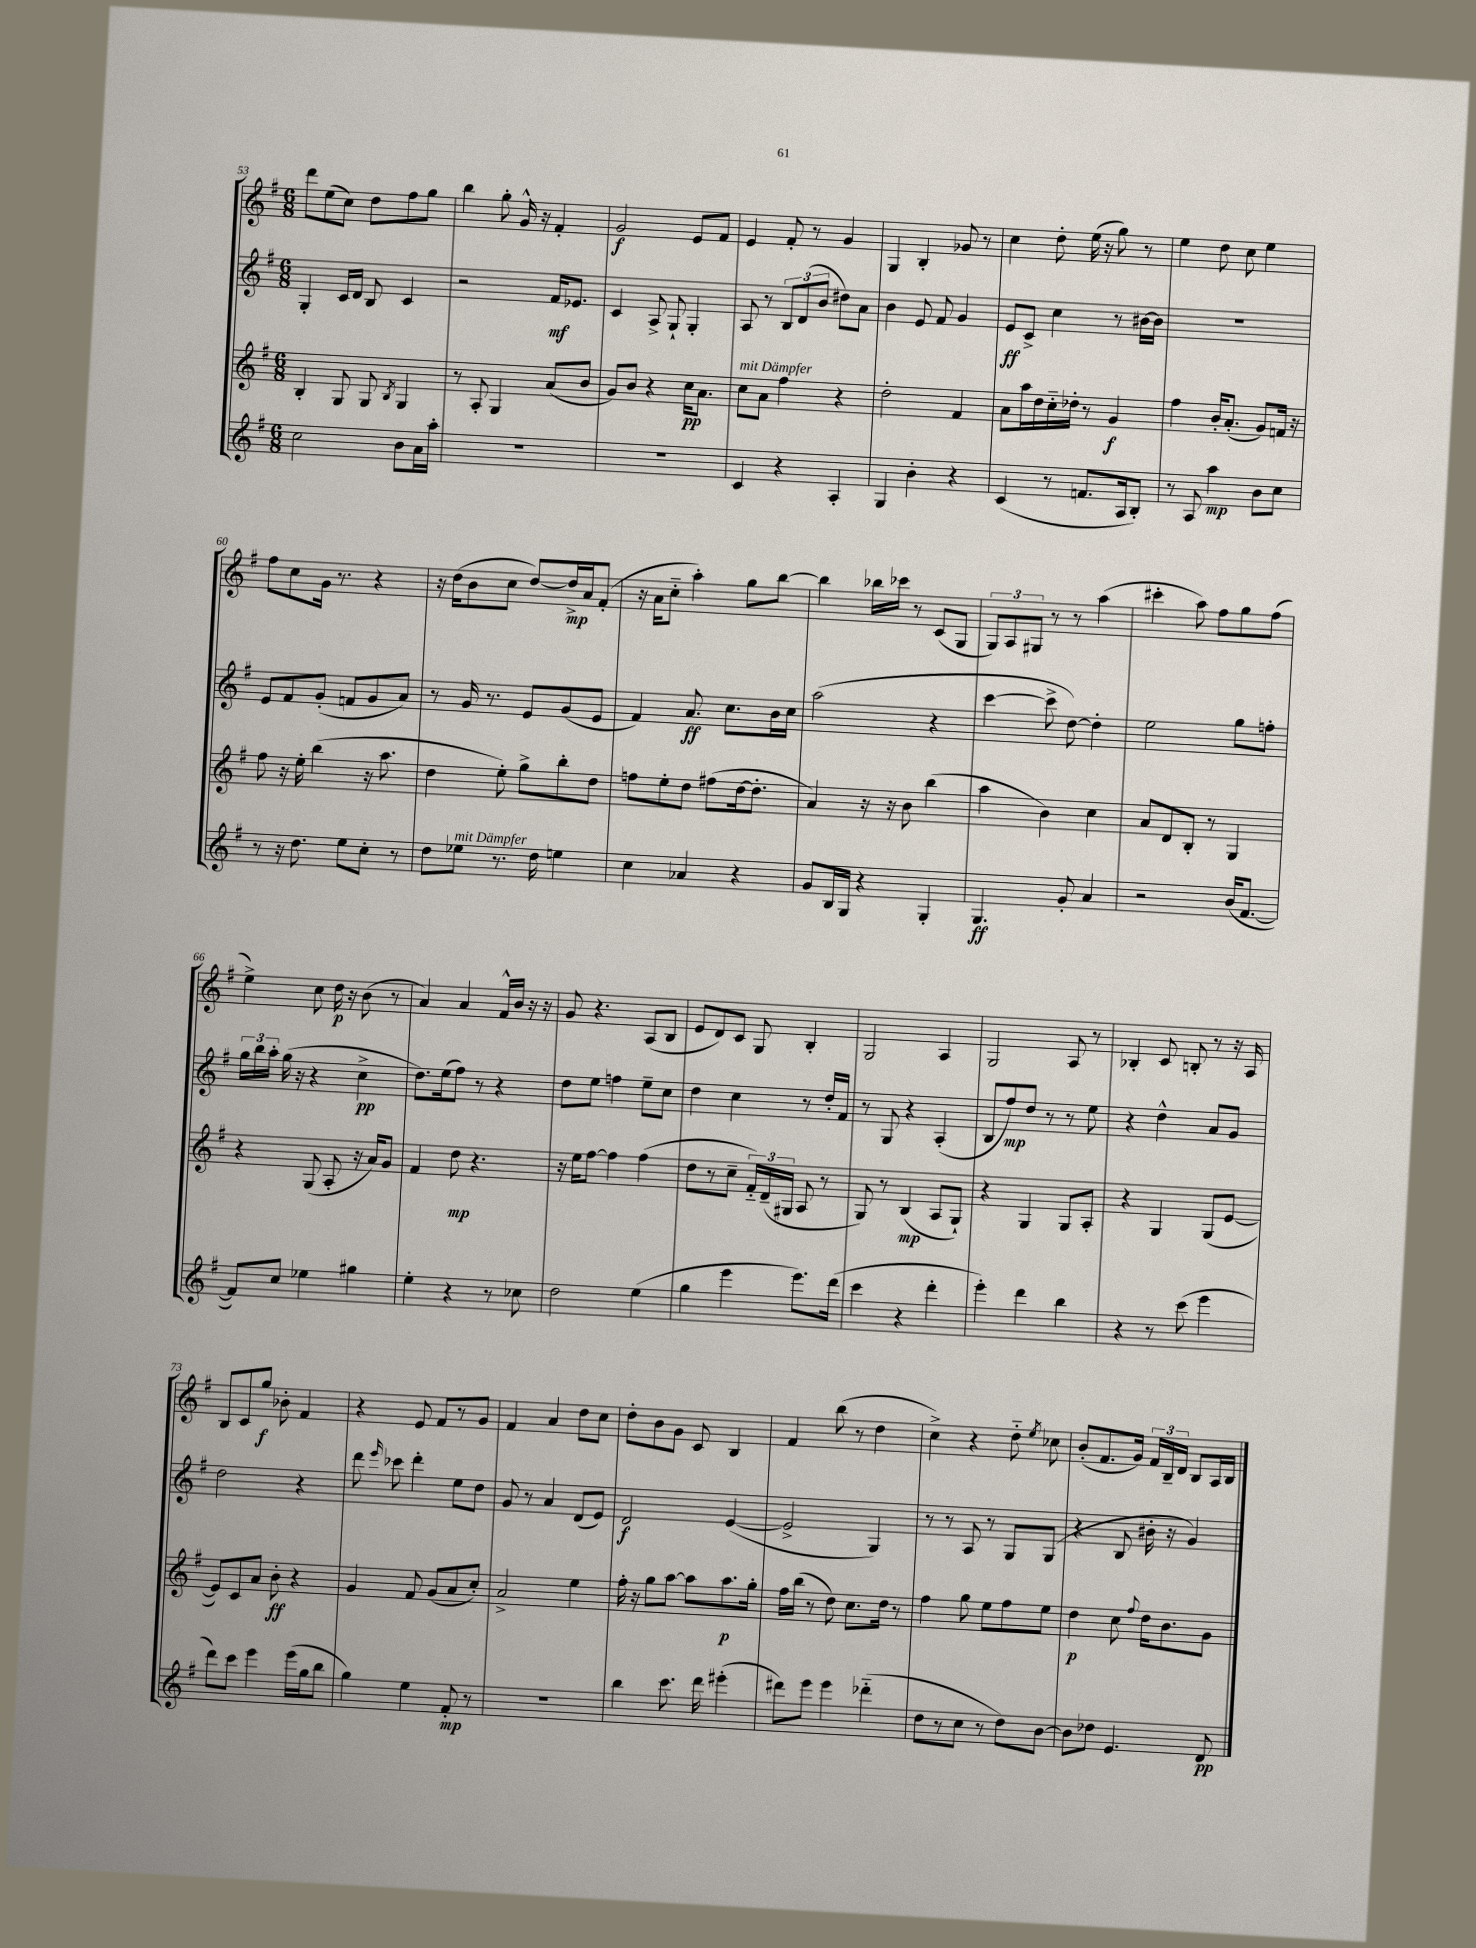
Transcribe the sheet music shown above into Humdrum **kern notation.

**kern	**kern	**kern	**kern
*staff4	*staff3	*staff2	*staff1
*clefG2	*clefG2	*clefG2	*clefG2
*k[f#]	*k[f#]	*k[f#]	*k[f#]
*M6/8	*M6/8	*M6/8	*M6/8
2cc	4B'	4G'	8ddd
.	.	.	(8ee
.	8G	16c	8cc)
.	.	16d	.
.	8G	8B	8dd
.	8qB	.	.
8b	4G	4c	8ff#
16a	.	.	8gg
16aa'	.	.	.
=	=	=	=
2.r	8r	2r	4bb
.	8A'	.	.
.	4G	.	8gg'
.	.	.	16g^^
.	.	.	16r
.	(8a	16f#	4f#'
.	.	8.e-	.
.	8b	.	.
=	=	=	=
2.r	8g)	4c	2g
.	8b	.	.
.	4r	8A^	.
.	.	8G`	.
.	16cc	4G'	8e
.	8.a	.	.
.	.	.	8f#
=	=	=	=
4c	8cc	8A	4e
.	8a	8r	.
4r	4ff#	12B	8f#'
.	.	(12d	.
.	.	.	8r
.	.	12b	.
4A'	4r	8dd#)	4g
.	.	8a	.
=	=	=	=
4G	2dd'	4b	4G
4b'	.	8e	4B'
.	.	8f#	.
4r	4f#	4g	8g-
.	.	.	8r
=	=	=	=
(4c	8a	8e	4cc
.	16aa	8c^	.
.	16dd	.	.
8r	16cc'~	4cc	8dd'
.	16dd-'	.	.
8.f	8r	.	(16ee
.	.	.	16r
.	4g	8r	8gg)
16A	.	.	.
8B')	.	[16b#	8r
.	.	16b#]	.
=	=	=	=
8r	4ff#	2.r	4ee
8A	.	.	.
4aa	16b'	.	8dd
.	(8.a'	.	.
.	.	.	8cc
8b	8g)	.	4ee
8cc	16f	.	.
.	16r	.	.
=	=	=	=
8r	8ff#	8e	8ff#
16r	16r	8f#	8cc
8.dd	16ee'	.	.
.	(4bb	(8g'	16g
.	.	.	8.r
8ee	.	8f	.
8cc'	16r	8g	4r
.	8.aa	.	.
8r	.	8a)	.
=	=	=	=
8dd	4dd	8r	16r
.	.	.	(16dd
8ee-	.	16g	8b
.	.	8.r	.
8.r	8ee')	.	8cc
.	8gg^	8e	[8dd)
16dd	.	.	.
4ee	8bb'	(8g	16dd^]
.	.	.	16a
.	8dd	8e	(8f#'
=	=	=	=
4cc	8ff	4f#)	16r
.	.	.	16a
.	8ee'	.	8cc'~
4a-	8dd	8.a	4aa')
.	(8ff#	.	.
.	.	8.cc	.
4r	[16dd	.	8gg
.	8.dd']	.	.
.	.	16b	[8bb
.	.	16cc	.
=	=	=	=
8g	4a)	(2aa	4bb]
16B	.	.	.
16G	.	.	.
4r	16r	.	16bb-
.	16r	.	16ccc-
.	8b	.	8r
4G'	(4bb	4r	(8c
.	.	.	8G
=	=	=	=
4.G	4aa	[4ccc	12G)
.	.	.	12A
.	.	.	12G#
.	4b)	8ccc^]	8r
8g'	.	[8dd)	8r
4a	4cc	4dd']	(4aa
=	=	=	=
2r	8a	2ee	4ccc#'
.	8d	.	.
.	8B'	.	8aa)
.	8r	.	8ff#
(16b	4G	8gg	8gg
[8.f#	.	.	.
.	.	8ff'	(8ff#
=	=	=	=
8f#])	4r	24gg	4ee^)
.	.	24bb	.
.	.	24aa'	.
8cc	.	(16gg	.
.	.	16r	.
4ee-	(8G	4r	8cc
.	8A'	.	16dd
.	.	.	16r
4gg#	16r	4cc^	(8b
.	16a)	.	.
.	8g	.	8r
=	=	=	=
4ee'	4f#	8.dd)	4a)
.	.	(16ee	.
4r	8dd	8ff#)	4a
.	4.r	8r	.
8r	.	4r	16f#^^
.	.	.	16b
8cc-	.	.	16r
.	.	.	16r
=	=	=	=
2dd	16r	8dd	8g
.	16ee	.	.
.	[8ff#	8ee	4.r
.	4ff#]	4ff	.
(4ee	(4ff#	8ee~	(8A
.	.	8cc	8B
=	=	=	=
4gg	8dd	4dd	8e
.	8r	.	8d)
4eee	8cc~	4cc	8c
.	24f#'~)	.	8G
.	(24d~	.	.
.	24G#	.	.
8.eee)	8A	8r	4B'
.	8r	16dd'	.
(16ddd	.	16f#	.
=	=	=	=
4ccc	8G)	8r	2G
.	8r	8G	.
4r	(4B	4r	.
4ddd'	8A	(4A'	4A
.	8G`)	.	.
=	=	=	=
4eee')	4r	8B	2G
.	.	8ff#)	.
4ddd	4G	8dd	.
.	.	8r	.
4bb	8G	8r	8A
.	8A'	8ee	8r
=	=	=	=
4r	4r	4r	4B-'
8r	4G	4dd^^	8c
(8ccc	.	.	8B'
4eee	(8G	8a	8r
.	[8e	8g	16r
.	.	.	16A
=	=	=	=
8ddd)	8e])	2dd	8B
8ccc	8c	.	8c
4eee	8a	.	8gg
.	8b'	.	8b-'
(16eee	4r	4r	4f#
16gg	.	.	.
8bb	.	.	.
=	=	=	=
4gg)	4g	8ddd	4r
.	.	16qqeee	.
.	.	8ccc-	.
4ee	8f#	4ddd'	8e
.	(8g	.	8f#
8f#'	8a	8ee	8r
8r	8cc')	8dd	8g
=	=	=	=
2.r	2a^	8g	4f#
.	.	8r	.
.	.	4a	4a
.	4ee	(8d	8dd
.	.	8e)	8cc
=	=	=	=
4bb	16ff#'	2d	8dd'
.	16r	.	.
.	8gg	.	8b
8.ccc	[8aa	.	8g
.	8aa]	.	8c
16ddd	.	.	.
(4eee#'	8.aa	([4e	4B
.	16gg'	.	.
=	=	=	=
8ddd#)	16ff#	2e^]	4f#
.	(16bb	.	.
8eee	8r	.	.
4eee	8dd)	.	(8bb
.	8.cc	.	8r
(4ddd-'~	.	4G)	4dd
.	16dd	.	.
.	8r	.	.
=	=	=	=
8dd	4ff#	8r	4cc^)
8r	.	8r	.
8cc	8gg	8A	4r
8r	8ee	8r	.
8dd)	8ff#	8G	8dd'~
.	.	.	8qee
[8b	8ee	(8G	8cc-
=	=	=	=
8b]	4dd	4r	(8b'
8dd-	.	.	8.f#
4.e	8cc	8B	.
.	.	.	16g)
.	8qqff#	.	.
.	16dd	16b#'	24f#
.	.	.	24B~
.	8.b	16r	.
.	.	.	24d
.	.	4g)	8B
8d	8g	.	16A
.	.	.	16B
==	==	==	==
*-	*-	*-	*-
